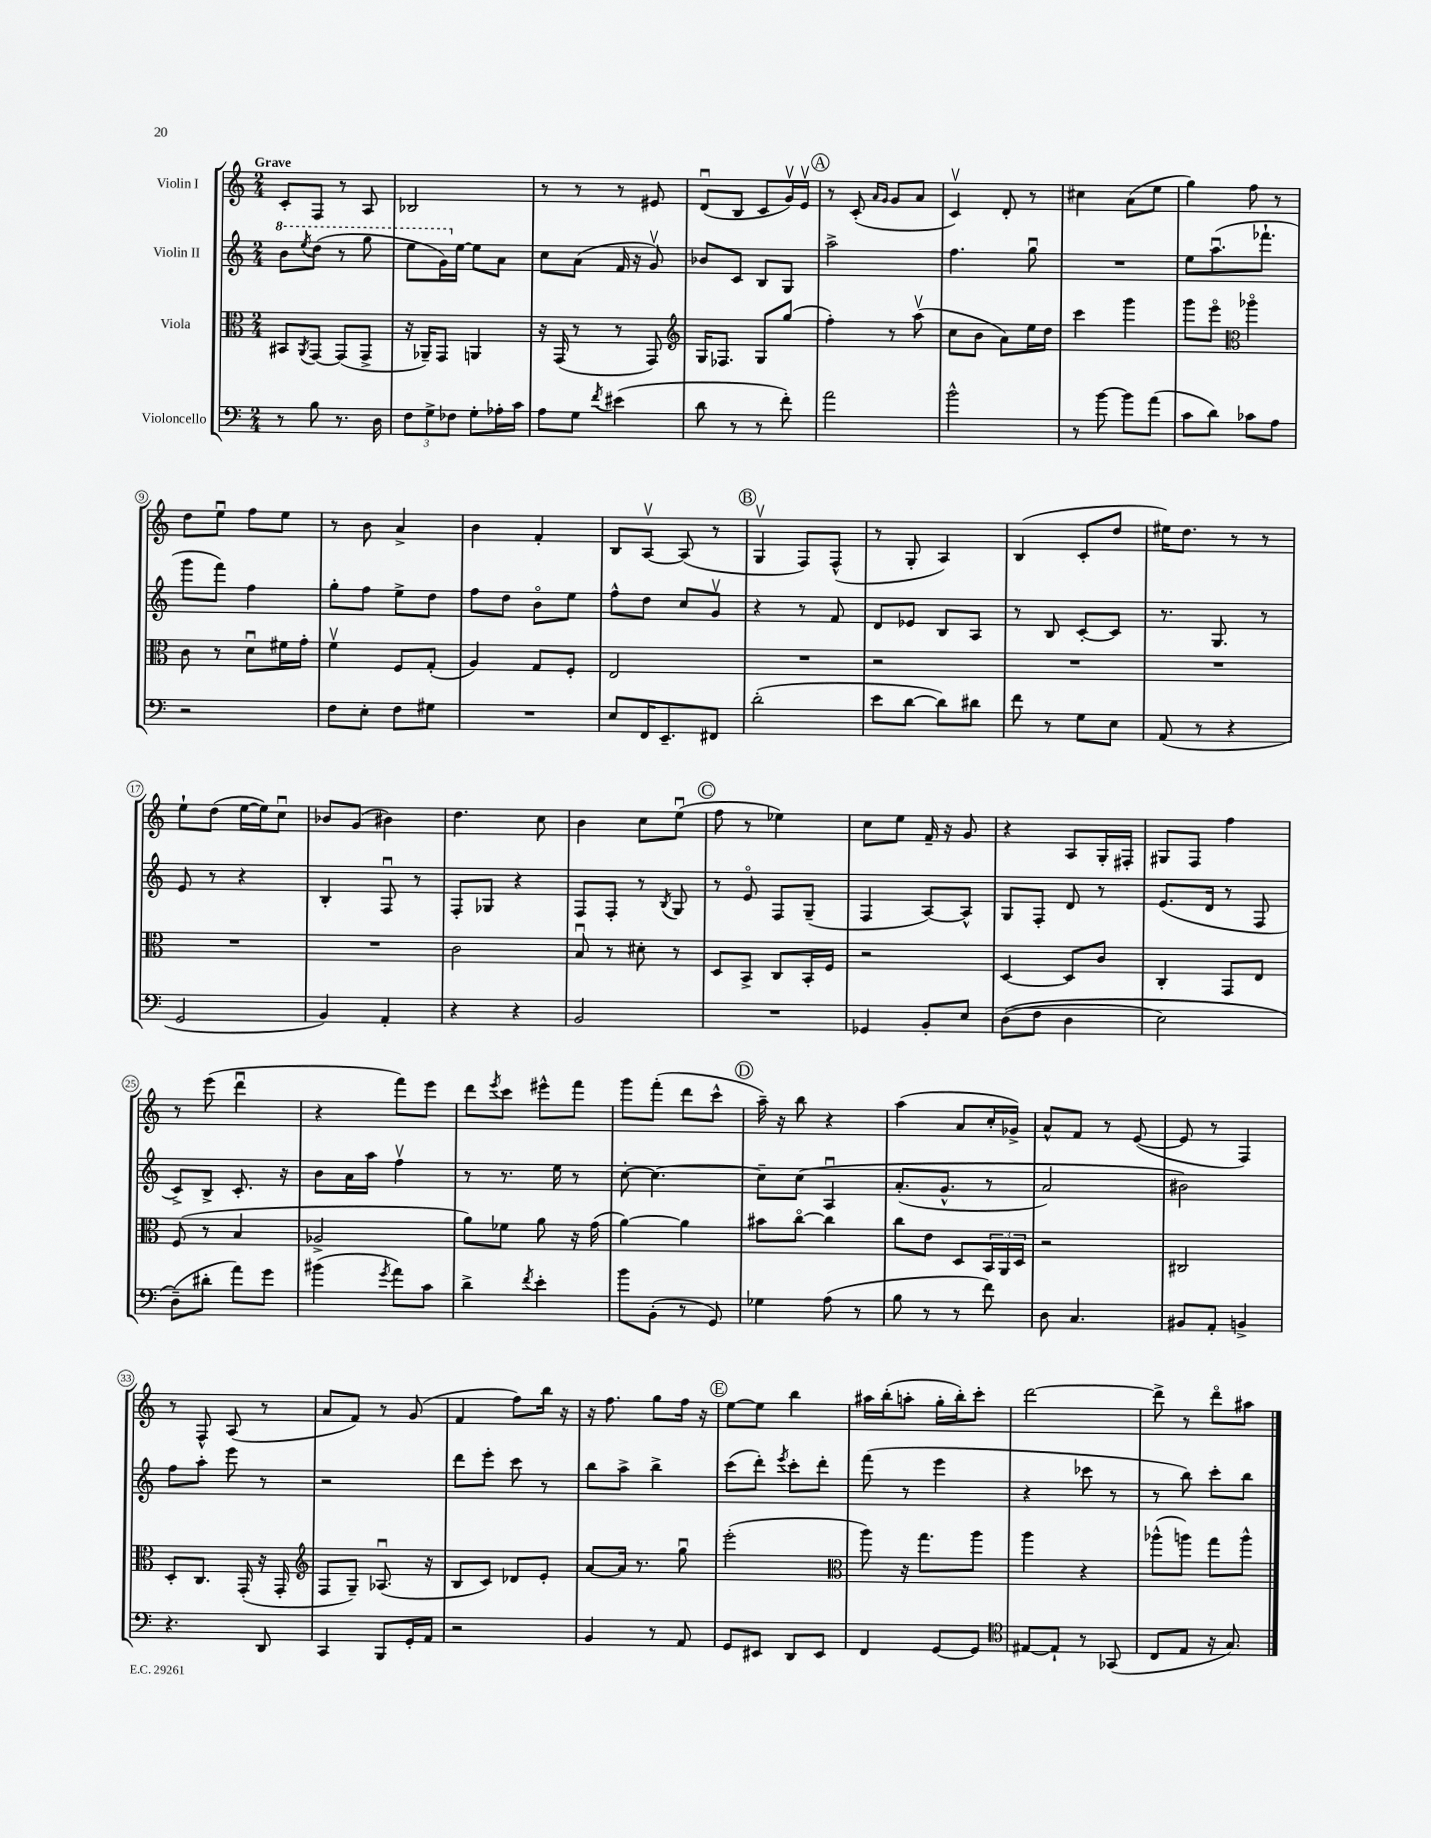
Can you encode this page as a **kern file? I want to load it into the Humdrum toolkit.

**kern	**kern	**kern	**kern
*staff4	*staff3	*staff2	*staff1
*clefF4	*clefC3	*clefG2	*clefG2
*k[]	*k[]	*k[]	*k[]
*M2/4	*M2/4	*M2/4	*M2/4
8r	8BB#	8bb	8c'
.	8qAA	8qeee	.
8B	[8GG	(8ddd	8F
8.r	(8GG]	8r	8r
.	8GG^	8ggg	8A
16D	.	.	.
=	=	=	=
12F	16r	8eee	2B-
.	16AA-~)	.	.
12G^	.	.	.
.	8GG	16gg)	.
12F-	.	.	.
.	.	[16ee	.
8G'	4AA	8ee]	.
16A-'	.	8a	.
16c	.	.	.
=	=	=	=
8A	16r	8cc	8r
.	(16GG	.	.
8G	8r	(8a	8r
8qf	.	.	.
(4e#	8r	16f	8r
.	.	16r	.
.	8GG)	8gv)	8e#
=	=	=	=
*	*clefG2	*	*
8d	16G	8b-	(8du
.	8.F-	.	.
8r	.	8c	8B
8r	8G	8B	8c
8f')	(8gg	8G	16gv)
.	.	.	16ev
=	=	=	=
2a	4ff')	2aa^	8r
.	.	.	(8c'
.	.	.	16qqa
.	.	.	16qqg
.	8r	.	8g
.	(8aav	.	8a
=	=	=	=
2b^^	8cc	4.ff	4cv)
.	8b	.	.
.	8a)	.	8d'
.	16ee	8ggu	8r
.	16dd	.	.
=	=	=	=
8r	4ccc	2r	4cc#
[8b	.	.	.
8b]	4ggg	.	(8a
(8a	.	.	8ee
=	=	=	=
8c	8ggg	8ee	4gg)
8d)	8eeeo	(8.aau	.
*	*clefC3	*	*
8c-	4aa-o	.	8ff
.	.	8.fff-`	.
8A	.	.	8r
=	=	=	=
2r	8c	8ggg	8dd
.	8r	8fff)	8eeu
.	8du	4ff	8ff
.	16f#	.	8ee
.	16g'	.	.
=	=	=	=
8F	4fv	8gg'	8r
8E'	.	8ff	8b
8F	8F	8ee^	4a^
8G#	(8G'	8dd	.
=	=	=	=
2r	4A)	8ff	4b
.	.	8dd	.
.	8G	8bo	4f'
.	8F'	8ee	.
=	=	=	=
8E	2E	8ff^^	8B
16FF	.	8dd	[8Av
8.EE~	.	.	.
.	.	8cc	(8A]
8FF#	.	8gv	8r
=	=	=	=
(2d'	2r	4r	4Gv
.	.	8r	8F)
.	.	8f	(8F^^
=	=	=	=
8e	2r	8d	8r
[8d	.	8e-	8G'
8d])	.	8B	4A)
8d#	.	8A	.
=	=	=	=
8f	2r	8r	(4B
8r	.	8B	.
8G	.	[8c'	8c'
8E	.	8c]	8dd
=	=	=	=
(8AA	2r	8.r	16ee#)
.	.	.	8.dd
8r	.	.	.
.	.	8.G	.
4r	.	.	8r
.	.	8r	8r
=	=	=	=
2GG	2r	8e	8ee`
.	.	8r	(8dd
.	.	4r	[16ee
.	.	.	16ee])
.	.	.	8ccu
=	=	=	=
4BB)	2r	4B'	8b-
.	.	.	(8g
4AA'	.	8Fu	4b#)
.	.	8r	.
=	=	=	=
4r	2c	8F'	4.dd
.	.	8G-	.
4r	.	4r	.
.	.	.	8cc
=	=	=	=
2BB	8Bu	8F	4b
.	8r	8F'	.
.	8d#'	8r	8cc
.	.	8qB	.
.	8r	8G	(8eeu
=	=	=	=
2r	8D	8r	8ff
.	8BB^	8eo	8r
.	8C	8F	4ee-)
.	16BB'	(8G~	.
.	16F	.	.
=	=	=	=
4GG-	2r	4F	8cc
.	.	.	8ee
8BB'	.	[8A)	16f~
.	.	.	16r
8E	.	8A^^]	8g
=	=	=	=
&((8D	[4D	8G	4r
8F	.	8F'	.
4D	8D]	8d	8A
.	8c	8r	16G'
.	.	.	16F#'
=	=	=	=
2E)	4C'	(8.e	8G#
.	.	.	8F
.	.	16d	.
.	8GG	8r	4ff
.	8E	8F	.
=	=	=	=
(8D~&)	(8F	8c^)	8r
8d#'	8r	8B^	(8eee
8a)	4B	8.c'	4dddu
8g	.	.	.
.	.	16r	.
=	=	=	=
(4b#	2A-^	8b	4r
.	.	16a	.
.	.	16aa	.
8qg	.	.	.
8a)	.	4ffv	8fff)
8c	.	.	8eee
=	=	=	=
4d^	8a)	8r	8ddd
.	.	.	8qeee
.	8f-	8.r	8ccc
8qf	.	.	.
4e'	8a	.	8eee#^^
.	.	16ee	.
.	16r	8r	8fff
.	(16g	.	.
=	=	=	=
8b	[4a)	[8cc'	8ggg
(8BB'	.	4.cc_	(8fff'
8r	4a]	.	8ddd
8GG)	.	.	8ccc^^
=	=	=	=
4G-	8b#	8cc~]	16aa~)
.	.	.	16r
.	[8cco	&(8cc	8bb
(8A	4cc]	4Au	4r
8r	.	.	.
=	=	=	=
8B	8cc	(8.a'	(4aa
8r	8e	.	.
.	.	8.g^^	.
8r	8D	.	8a
8f)	24BB	8r	16cc'
.	24AA	.	.
.	.	.	16g-^)
.	24D	.	.
=	=	=	=
8D	2r	2a)	8a^^
4.C	.	.	8f
.	.	.	8r
.	.	.	([8e
=	=	=	=
8BB#	2C#	2b#&)	8e]
8AA'	.	.	8r
4BB^	.	.	4F)
=	=	=	=
4.r	8D'	8ff	8r
.	8.C	8aa'	8F^^
.	.	8eee	(8A
.	(16GG'	.	.
8DD	16r	8r	8r
.	16GG'	.	.
=	=	=	=
*	*clefG2	*	*
4CC	8F	2r	8a
.	8G~)	.	8f)
8BBB	(8.A-u	.	8r
16GG'	.	.	(8g
16AA	16r	.	.
=	=	=	=
2r	8B	8ddd	4f
.	8c)	8eee'	.
.	8d-	8ccc	8ff)
.	8e'	8r	16bb
.	.	.	16r
=	=	=	=
4BB	[8a	8bb	16r
.	.	.	8.ff
.	16a]	8aa^	.
.	8.r	.	.
8r	.	4bb^	8gg
8AA	8ggu	.	16ff
.	.	.	16r
=	=	=	=
8GG	(2eee'	(8ccc	[8ee
8EE#	.	8ddd')	8ee]
.	.	8qeee	.
8DD	.	8ccc'	4bb
8EE#	.	8ddd'	.
=	=	=	=
*	*clefC3	*	*
4FF	8aa)	(8fff	16aa#
.	.	.	(16bb'
.	16r	8r	8aa'
.	8.gg	.	.
[8GG	.	4eee	16gg'
.	.	.	16bb')
8GG]	8aa	.	8ccc'
=	=	=	=
*clefC4	*	*	*
[8E#	4aa	4r	[2ddd
8E#`]	.	.	.
8r	4r	8ccc-	.
(8GG-	.	8r	.
=	=	=	=
8C	(8aa-^^	8r	8ddd^]
8E	8aa)	8bb)	8r
16r	8gg	8ccc'	8dddo
8.G)	.	.	.
.	8aa^^	8bb	8aa#
==	==	==	==
*-	*-	*-	*-
